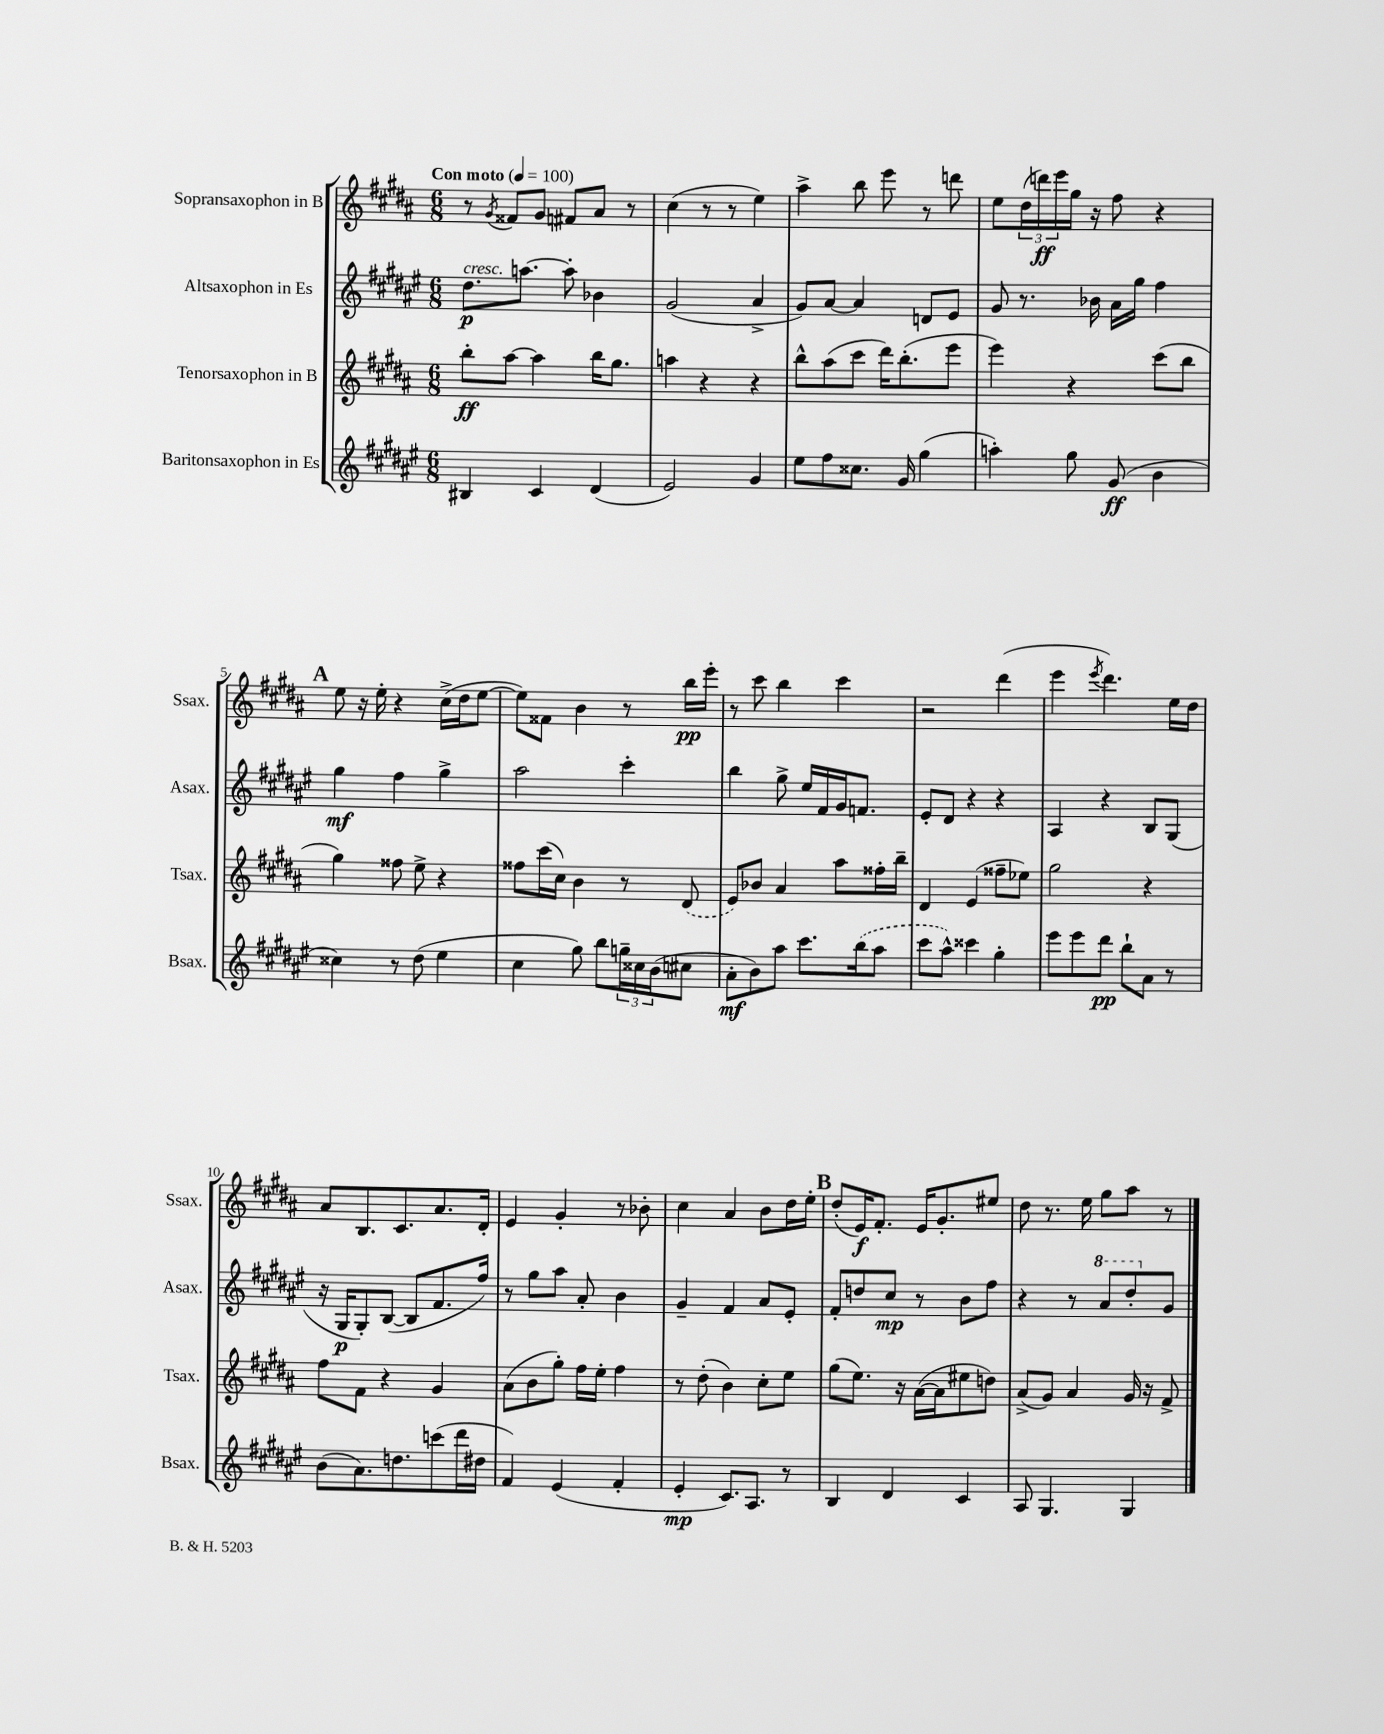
<<
\new StaffGroup <<
\new Staff = "s0" \with { instrumentName = "Sopransaxophon in B" shortInstrumentName = "Ssax." } {
    \clef treble \key b \major \numericTimeSignature \time 6/8 \tempo "Con moto" 4 = 100
    r8 \acciaccatura { gis'8 } fisis'8 gis'8 fis'8 ais'8 r8 |
    cis''4( r8 r8 e''4) |
    ais''4-> b''8 e'''8 r8 d'''8 |
    e''8 \tuplet 3/2 { dis''16( d'''16\ff) e'''16 } gis''16 r16 fis''8 r4 |
    \mark \markup { \bold "A" } e''8 r16 e''16-. r4 cis''16->( dis''16 e''8~ |
    e''8) fisis'8 b'4 r8 b''16\pp e'''16-. |
    r8 cis'''8 b''4 cis'''4 |
    r2 dis'''4( |
    e'''4 \acciaccatura { e'''8 } dis'''4.) e''16 dis''16 |
    ais'8 b8. cis'8. ais'8. dis'16-. |
    e'4 gis'4-. r8 bes'8-. |
    cis''4 ais'4 b'8 dis''16 e''16-. |
    \mark \markup { \bold "B" } dis''8-.( e'16\f) fis'8.-. e'16 gis'8.-. eis''8 |
    dis''8 r8. e''16 gis''8 ais''8 r8 \bar "|." |
}
\new Staff = "s1" \with { instrumentName = "Altsaxophon in Es" shortInstrumentName = "Asax." } {
    \clef treble \key fis \major \numericTimeSignature \time 6/8
    dis''8.\p^\markup { \italic "cresc." } a''8.~ a''8-. bes'4 |
    gis'2( ais'4-> |
    gis'8) ais'8~ ais'4 d'8 eis'8 |
    gis'8 r8. bes'16 ais'16 gis''16 fis''4 |
    \mark \markup { \bold "A" } gis''4\mf fis''4 gis''4-> |
    ais''2 cis'''4-. |
    b''4 gis''8-> eis''16 fis'16 gis'16 f'8. |
    eis'8-. dis'8 r4 r4 |
    ais4 r4 b8 gis8( |
    r16 gis16\p gis8-.) b8~( b8 fis'8. fis''16) |
    r8 gis''8 ais''8 ais'8-. b'4 |
    gis'4-- fis'4 ais'8 eis'8-. |
    \mark \markup { \bold "B" } fis'8-. d''8 cis''8\mp r8 b'8 fis''8 |
    r4 r8 \ottava #1 ais''8 dis'''8-. \ottava #0 gis'8 \bar "|." |
}
\new Staff = "s2" \with { instrumentName = "Tenorsaxophon in B" shortInstrumentName = "Tsax." } {
    \clef treble \key b \major \numericTimeSignature \time 6/8
    b''8-.\ff ais''8~ ais''4 b''16 gis''8. |
    a''4 r4 r4 |
    b''8-^ ais''8( cis'''8 dis'''16) b''8.-.( e'''8 |
    e'''4) r4 cis'''8( b''8 |
    \mark \markup { \bold "A" } gis''4) fisis''8 e''8-> r4 |
    fisis''8 cis'''16( cis''16) b'4 r8 \once \slurDashed dis'8( |
    e'8) bes'8 ais'4 ais''8 fisis''16-. b''16-- |
    dis'4 e'4( fisis''8-- ees''8) |
    gis''2 r4 |
    fis''8 fis'8 r4 gis'4 |
    ais'8( b'8 gis''8-.) fis''16 e''16-. fis''4 |
    r8 dis''8-.( b'4) cis''8-. e''8 |
    \mark \markup { \bold "B" } gis''8( e''8.) r16 ais'16~( ais'16 eis''8 d''8) |
    ais'8->( gis'8) ais'4 gis'16 r16 fis'8-> \bar "|." |
}
\new Staff = "s3" \with { instrumentName = "Baritonsaxophon in Es" shortInstrumentName = "Bsax." } {
    \clef treble \key fis \major \numericTimeSignature \time 6/8
    bis4 cis'4 dis'4( |
    eis'2) gis'4 |
    eis''8 fis''8 cisis''8. gis'16 gis''4( |
    a''4-.) gis''8 gis'8\ff( b'4 |
    \mark \markup { \bold "A" } cisis''4) r8 dis''8( eis''4 |
    cis''4 gis''8) b''8 \tuplet 3/2 { g''16-- cisis''16 b'16( } cis''8 |
    ais'8-.\mf b'8) ais''8 cis'''8. \once \slurDashed b''16( ais''8 |
    cis'''8 ais''8-^) cisis'''4 gis''4-. |
    eis'''8 eis'''8 dis'''8\pp b''8-! ais'8 r8 |
    b'8( ais'8.) d''8. c'''8( dis'''16 dis''16 |
    fis'4) eis'4( fis'4-. |
    eis'4-.\mp cis'8.) ais8. r8 |
    \mark \markup { \bold "B" } b4 dis'4 cis'4 |
    ais8 gis4. gis4 \bar "|." |
}
>>
>>
